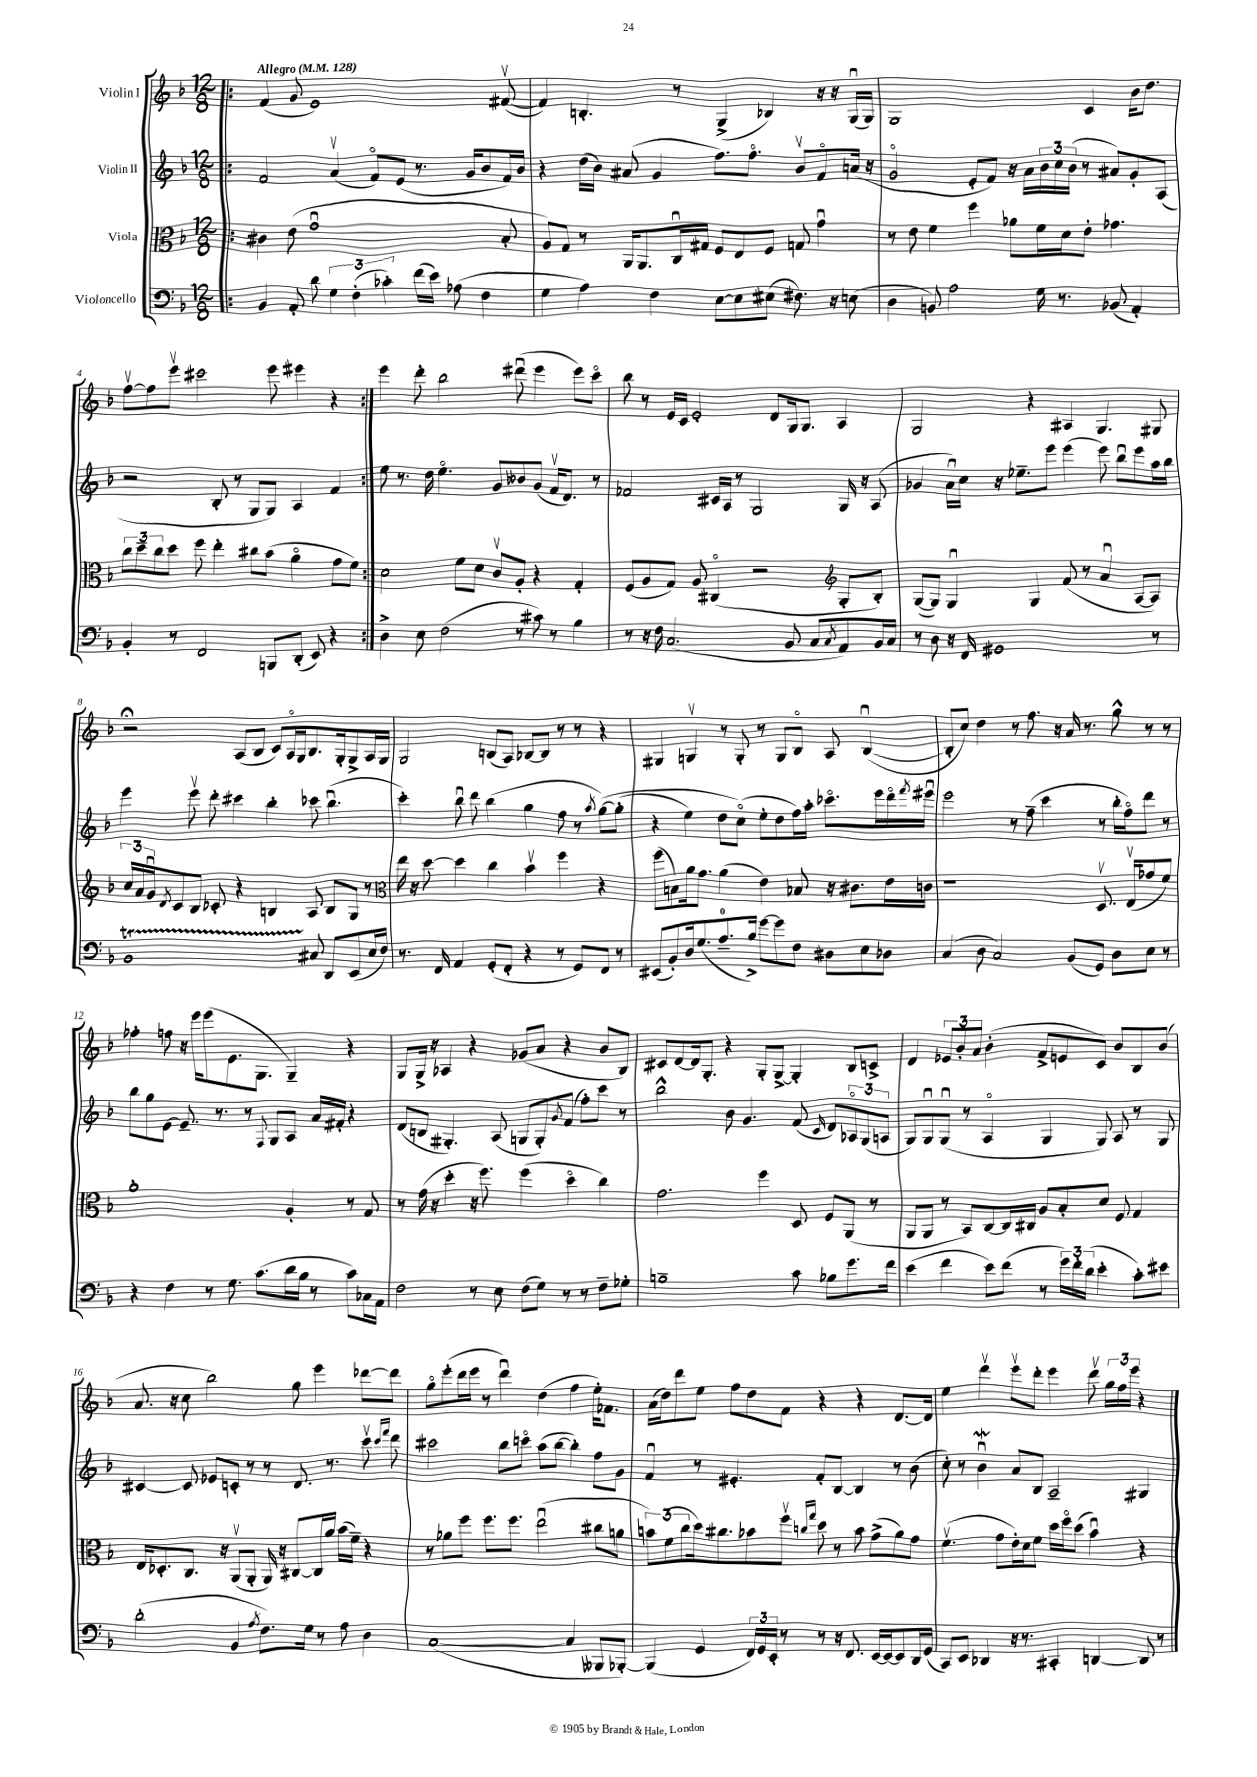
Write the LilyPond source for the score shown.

<<
\new StaffGroup <<
\new Staff = "s0" \with { instrumentName = "Violin I" } {
    \clef treble \key f \major \numericTimeSignature \time 12/8 \tempo "Allegro" 4 = 128
    \repeat volta 2 { \bar ".|:" f'4( g'8 e'1) fis'8~\upbow( |
    fis'4) b4.-. r8 g4->( bes4) r16 r16 g16\downbow( g16) |
    g1 c'4 bes'16 d''8. |
    f''8~\upbow f''8 e'''8\upbow cis'''2 e'''8 eis'''4 r4 | }
    e'''4 d'''8-. bes''2 dis'''8\downbow( e'''4 e'''8) c'''8\flageolet |
    bes''8 r8 e'16 c'16 e'2-. d'8 g16 g8. a4 |
    g2 r4 ais4 g4. gis8 |
    r2\fermata a8( bes8 c'8) a16\flageolet g16 bes8. g16-. g8-> a16 g16 |
    g2 b8( a8) bes8~ bes8 r8 r8 r4 |
    gis4 g4\upbow r8 g8-. r8 g8 bes8\flageolet a8 bes4~\downbow( |
    bes8-. c''8) d''4 r8 f''8. r16 a'16 r8. g''8-^ r8 r8 |
    fes''4-. f''8 r16 e'''16 e'''8( e'8. g8. g4--) r4 |
    g8 g16-> r16 aes4 r4 ges'8( a'8 r4 bes'8 bes8) |
    cis'8 d'8~ d'16 g8.-. r4 g8-. g8~-> g4-. bes8 c'8-> |
    d'4 \tuplet 3/2 { ees'8 bes'8-. a'8 } bes'4-.( f'8-> e'8 c'8) bes'8 bes8 bes'8( |
    a'8. r16 c''8 bes''2) g''8 e'''4 des'''8~ des'''8 |
    g''8\flageolet e'''8-.( d'''16 e'''16 r8 d'''4\downbow) d''4( f''4 e''16-.) fes'8. |
    a'16( d''16) d'''8 e''8 f''8 d''8 f'8 r4 r4 d'8.~ d'16 |
    e''4 d'''4\upbow e'''8\upbow d'''8-. e'''4 d'''8\upbow \tuplet 3/2 { g''16 f''16 e'''16 } r4 \bar "|." |
}
\new Staff = "s1" \with { instrumentName = "Violin II" } {
    \clef treble \key f \major \numericTimeSignature \time 12/8
    \repeat volta 2 { \bar ".|:" f'2 a'4\upbow( f'8\flageolet) e'8( r8. g'16 bes'8 f'16) bes'16 |
    r4 d''16( bes'16) ais'8( g'4 f''8.) f''8.\flageolet bes'8\upbow f'8\flageolet a'16( r16 |
    g'2\flageolet e'8-. f'8) r16 a'16 \tuplet 3/2 { bes'16 c''16 bes'16( } r8 ais'8) g'8-. a8( |
    r2 bes8-. r8 g8 g8) a4 f'4 | }
    e''8 r8. d''16 e''4.\flageolet g'8 beses'8 g'8( f'16\upbow d'8.) r8 |
    fes'2 cis'16 a16 r8 g2 g16 r16 a8( |
    ges'4 a'16\downbow) c''16 r16 ees''8.-- e'''8 e'''4( e'''8) bes''8\downbow e'''8 a''16 bes''16 |
    e'''4 e'''8\upbow d'''8-. cis'''4 bes''4-. ces'''8 bes''4.\downbow( |
    c'''4-.) bes''8\downbow d'''8 bes''4( g''4 f''8 r8 \acciaccatura { a''8 } g''8~)\( g''8-.( |
    r4 e''4) d''8 c''8\flageolet(\) e''8-. d''8 f''16) a''16-. ces'''8.\flageolet e'''16 d'''16\flageolet \acciaccatura { f'''8 } eis'''16\downbow |
    e'''2 r8 f''8--( c'''4 r8 bes''16-. f''16\flageolet) d'''8 r8 |
    bes''8 g''8 e'8~ e'8.-- r8. r8 \appoggiatura { f8 } g8 a8 a'16 fis'16-. r4 |
    d'8( b8 gis4.-.) a8( g8 g8-.) \acciaccatura { g'8 } f'8( f''8-.) c'''8 r8 |
    bes''2-^ bes'8 g'4. f'8( \grace { c'16 } d'8) \tuplet 3/2 { aes8\flageolet g8( a8 } |
    g8) g8\downbow g8\downbow( r8 a4\flageolet g4 g8) a8 r8 g8 |
    cis'4~ cis'8 ees'8 c'8-. r8 r8 d'8. r8. c'''8\upbow \grace { c'''16 f'''16 } d'''8 |
    cis'''2 bes''8 c'''8\flageolet a''8( bes''8~ bes''4-.) f''8 g'8 |
    f'4\downbow r8 eis'4.-. f'8-. bes8~ bes4 r8 bes'8( |
    c''8-.) r8 bes'4\downbow\mordent a'8 bes8 a2-- gis4 \bar "|." |
}
\new Staff = "s2" \with { instrumentName = "Viola" } {
    \clef alto \key f \major \numericTimeSignature \time 12/8
    \repeat volta 2 { \bar ".|:" cis'4 e'8( g'1\downbow bes8-. |
    a8) g8 r8 a,16 a,8. c16\downbow gis16 f8 e8 f8 g8 g'4\downbow |
    r8 e'8 f'4 f''4 aes'8 f'16 d'16 e'8-. ges'4. |
    \tuplet 3/2 { c''8 d''8-- c''8 } d''8 f''8 e''4-. cis''8 bes'8( a'4\flageolet g'8 f'8) | }
    d'2 f'8 d'8 c'8\upbow a8-. r4 g4-. |
    f8( a8 g8) a8 cis4\flageolet( r2 \clef treble g8-. bes8-.) |
    g8~( g8) g4\downbow g4 f'8( r8 a'4\downbow a8~ a8) |
    \tuplet 3/2 { c''16 a'16 g'16\downbow } \acciaccatura { d'8 } c'8 bes8 ces'8-. r4 b4 a8 b8 g8 r8 |
    \clef alto e''16 r16 d''8~ d''4 c''4 bes'4\upbow f''4 r4 |
    f''8( b8) a'16 g'8. a'4( e'4) bes8 r16 cis'8. e'16 c'16 |
    r1 d8.\upbow e16\upbow( ges'8 f'8) |
    a'1-. a4-. r8 g8 |
    r8 g'16( r16 d''4-. r16 f''8.) f''4( d''4\flageolet c''4) |
    g'2. f''4 d8 f8 a,8( r8 |
    a,8 a,8 r8 bes,8) c8~ c16 cis16 a8 bes8-. d'8 f8 g4 |
    e16 des8.-. c8. r16 a,8\upbow( a,8-. a,16) r16 cis8~ cis16 a'16 bes'16( f'16--) r4 |
    r8 aes'8 f''8 f''8. f''8. e''2\downbow( cis''8 a'8 |
    \tuplet 3/2 { b'8) f'8( c''8 } d''16) cis''8. bes'8 f''8\upbow \grace { c''16 g''16 } d''8 r8 bes'8 g'8->( a'8) g'8 |
    f'4.\upbow( g'8 e'16-.) d'16 f'8 d''16 f''16\flageolet d''8( bes'4\downbow) r4 \bar "|." |
}
\new Staff = "s3" \with { instrumentName = "Violoncello" } {
    \clef bass \key f \major \numericTimeSignature \time 12/8
    \repeat volta 2 { \bar ".|:" bes,4 a,8-. d'8 \tuplet 3/2 { g4 f4-.( ces'4-.) } f'16( e'16) aes8( f4 |
    g4 a4) f4 e8~ e8 eis8( fis8.) r16 e8( |
    d4 b,8) a2 g16 r8. bes,8( a,4-.) |
    bes,4-. r8 f,2 b,,8 d,8-.( e,8) r4 | }
    d4-> e8 f2( r8 cis'8) r8 bes4 |
    r8 r16 f16 c2.( bes,8 c8 \acciaccatura { c8 } a,8) bes,16 c16 |
    r8 d8 r16 f,16 gis,1 r8 |
    bes,1\startTrillSpan cis8\stopTrillSpan d,8 e,8( e16 f16) |
    r8. f,16 a,4 g,8-.( f,8-. r4 r8 g,8) f,8 r8 |
    eis,8( bes,8-.) d16 g8.( a8.-0-- bes16->) g'8~ g'8 f8 dis8 e8 des8 |
    c4( d8 c2) bes,8( g,8) d8 e8 r8 |
    r4 f4 r8 g8. c'8.( d'16 bes16 r8 c'8) ces16 a,16 |
    f2 r8 e8 f8( g8) r8 r8 f8-- ges8-. |
    b1-- c'8 bes8 g'8. f'16 |
    e'4( f'4 e'8) f'8( r8 \tuplet 3/2 { g'16) f'16-. d'16( } e'4-. c'8-.) eis'8 |
    d'2-.( bes,4 \acciaccatura { a8 } f8.) g16 r8 a8 d4 |
    c1~( c4 beses,,8 bes,,8~-.) |
    bes,,4( g,4 \tuplet 3/2 { f,16) g,16 e,16-. } r8 r8 r16 f,8. e,16~ e,16~ e,8 d,16 g,16( |
    c,8) e,8 des,4 r16 r8. cis,4-. d,4~ d,8 r8 \bar "|." |
}
>>
>>
